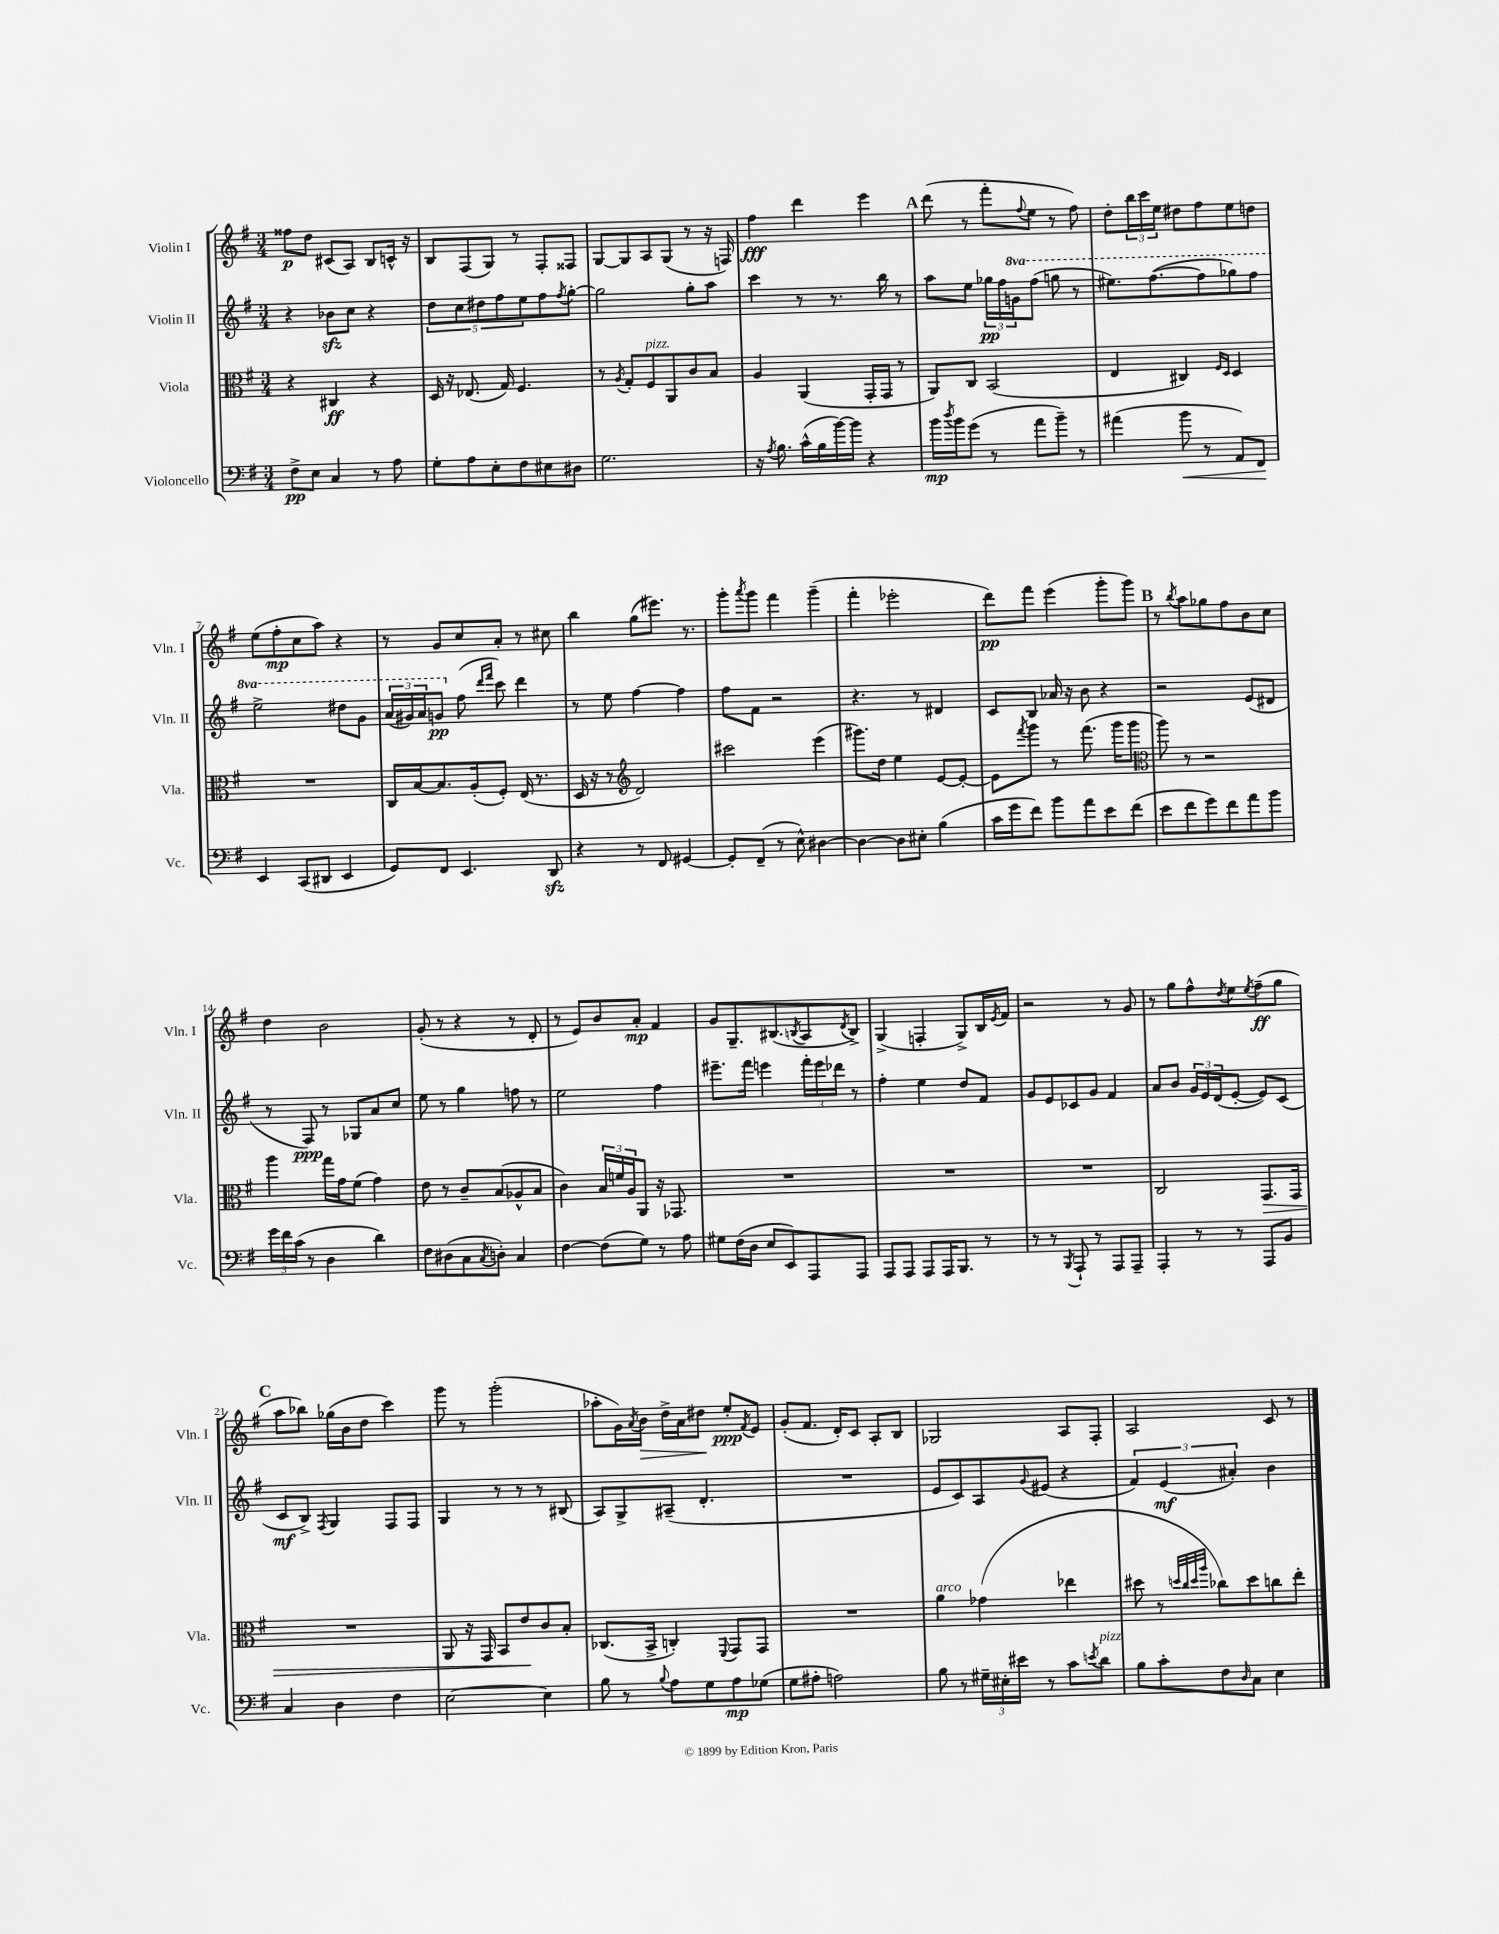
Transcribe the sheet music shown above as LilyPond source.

<<
\new StaffGroup <<
\new Staff = "s0" \with { instrumentName = "Violin I" shortInstrumentName = "Vln. I" } {
    \clef treble \key g \major \numericTimeSignature \time 3/4
    fisis''8\p d''8 cis'8( a8) b8 c'16-^ r16 |
    b8 fis8( g8) r8 fis8-. fisis8 |
    g8~ g8 a8 g8( r8 r16 f16) |
    fis''4\fff d'''4 e'''4 |
    \mark \markup { \bold "A" } d'''8( r8 fis'''8-. \appoggiatura { fis''8 } e''8 r8 fis''8) |
    d''8-. \tuplet 3/2 { b''16 c'''16 e''16 } dis''8 fis''8 e''8 d''8 |
    e''8( fis''8-.\mp c''8 a''8) r4 |
    r8 g'8 c''8 a'8-. r8 cis''8 |
    b''4 g''8( eis'''8.) r8. |
    g'''8-. \acciaccatura { a'''8 } g'''8 fis'''4 g'''4--( |
    fis'''4-. ees'''2-. |
    d'''8\pp) fis'''8 e'''4( g'''8-. g'''8) |
    \mark \markup { \bold "B" } r8 \acciaccatura { b''8 } a''8 ges''8 fis''8 b'8 c''8 |
    d''4 b'2 |
    g'8-.( r8 r4 r8 d'8-. |
    r8 e'8) b'8 a'8-.\mp fis'4 |
    g'8 g8.-- bis8.( \acciaccatura { b8 } a8 \acciaccatura { d'8 } b8->) |
    g4->( f4-. g8->) b16 \acciaccatura { e'8 } fis'16 |
    r2 r8 g'8 |
    r8 g''8 fis''8-^ \acciaccatura { d''8 } e''8 \acciaccatura { e''8 } fis''8--\ff( g''8 |
    \mark \markup { \bold "C" } a''8 bes''8) ges''16( b'16 d''8 c'''4) |
    g'''8 r8 g'''2-.( |
    aes''8-. g'16) \acciaccatura { a'8 } b'16\> d''16-> a'16 dis''8\! e''8-.\ppp \acciaccatura { fis'8 } e'8 |
    g'8-.( fis'8. d'16-.) c'8 a8-. b8 |
    ges2 a8 fis8-. |
    a2 c'8 r8 \bar "|." |
}
\new Staff = "s1" \with { instrumentName = "Violin II" shortInstrumentName = "Vln. II" } {
    \clef treble \key g \major \numericTimeSignature \time 3/4 \set Staff.ottavationMarkups = #ottavation-simple-ordinals
    r4 bes'8\sfz c''8 r4 |
    \tuplet 5/4 { d''8 c''8 dis''8 fis''8 e''8 } fis''8 \acciaccatura { fis''8 } g''8~-. |
    g''2 g''8-. a''8 |
    c'''4 r8 r8. b''16 r8 |
    \mark \markup { \bold "A" } a''8 e''8 \tuplet 3/2 { ges''16\pp fis''16 \ottava #1 g''16 } fis'''8( g'''!8 r8 |
    eis'''8.) fis'''8.~( fis'''8 ges'''8) fis'''8 |
    e'''2-> dis'''8 g''8 |
    \tuplet 3/2 { a''16( gis''16) a''16 } g''8\pp \ottava #0 fis''8( \grace { d'''16 fis'''16 } c'''8) d'''4 |
    r8 e''8 fis''4~ fis''4 |
    fis''8 fis'8 r2 |
    r4. r8 dis'4 |
    c'8 b8 aes'16 r16 b'8 r4 |
    \mark \markup { \bold "B" } r2 e'8( dis'8 |
    r8 fis8\ppp) r8 ges8 a'8 c''8 |
    e''8 r8 g''4 f''8 r8 |
    e''2 fis''4 |
    eis'''8.-- fis'''16 e'''4 \tuplet 3/2 { fis'''16-. e'''16 des'''16 } r8 |
    fis''4-. e''4 d''8 fis'8 |
    g'8 e'8 ces'8 g'8 fis'4 |
    a'8 b'8 \tuplet 3/2 { g'16 e'16 d'16( } e'8~-. e'8) c'8( |
    \mark \markup { \bold "C" } c'8\mf b8->) \acciaccatura { fis8 } g4 fis8 fis8 |
    g4 r8 r8 r8 bis8( |
    a8) g8-> ais8--( d'4.-. |
    R2. |
    e'8 c'8) a8 \appoggiatura { g'8 } eis'8( r4 |
    \tuplet 3/2 { fis'4) e'4\mf( ais'4-.) } b'4 \bar "|." |
}
\new Staff = "s2" \with { instrumentName = "Viola" shortInstrumentName = "Vla." } {
    \clef alto \key g \major \numericTimeSignature \time 3/4
    r4 cis4\ff r4 |
    d16 r16 ees8.( g16) fis4. |
    r8 \acciaccatura { a8 } g8-. fis8^\markup { \italic "pizz." } a,8 c'8 b8 |
    a4 a,4( g,16-. g,16 r8 |
    \mark \markup { \bold "A" } a,8) c8 b,2( |
    e4 cis4) \grace { fis16 d16 } d4 |
    R2. |
    c16 b16~ b8. a16-.( fis8-.) e16( r8. |
    d16 r16 r8 \clef treble d'2) |
    cis'''2 e'''4( |
    gis'''8.) d''16 e''4 e'8~ e'8~-. |
    e'8 \acciaccatura { fis'''8 } g'''8 r8 fis'''8.( g'''16 g'''8 |
    \mark \markup { \bold "B" } \clef alto a''8) r8 r2 |
    a''4 g''16 g'16 fis'8( g'4) |
    e'8 r8 c'8-- b8( aes8-^ b8 |
    c'4) \tuplet 3/2 { b16 f'16 a16 } a,8 r16 ges,8. |
    R2. |
    R2. |
    R2. |
    c2 g,8.\> g,16 |
    \mark \markup { \bold "C" } R2. |
    a,8 r16 g,16 b,8 e'8\! c'8 b8-. |
    ces8.( b,16-> c4-.) \appoggiatura { fis,8 } g,8 g,8 |
    R2. |
    a'4^\markup { \italic "arco" } ges'4( ees''4 |
    dis''8 r8 \grace { d''32 c''32 d''32 a''32 } ces''8) d''8 c''8 e''8-. \bar "|." |
}
\new Staff = "s3" \with { instrumentName = "Violoncello" shortInstrumentName = "Vc." } {
    \clef bass \key g \major \numericTimeSignature \time 3/4
    fis8->\pp e8 c4 r8 a8 |
    g8-. a8 e8-. fis8 eis8 dis8 |
    g2. |
    r16 \acciaccatura { a8 } b8. c'16-^( b16 b'16~) b'16 r4 |
    \mark \markup { \bold "A" } b'16\mp \acciaccatura { d''8 } b'16 g'8( r8 a'8 b'8--) r8 |
    ais'4( b'8\< r8 a,8) fis,8\! |
    e,4 c,8( dis,8 e,4 |
    g,8) fis,8 e,4. d,8\sfz |
    r4 r8 fis,8 gis,4~ |
    gis,8-. fis,8--( r8 e8-^) dis4~ |
    dis4~ dis8 eis8-. b4( |
    c'16 g'16 fis'8) b'8 a'8 e'8 fis'8( |
    \mark \markup { \bold "B" } e'8 fis'8 g'8) fis'8 a'8 b'8 |
    \tuplet 3/2 { g'16 fis'16 c'16( } r8 d4 d'4) |
    fis8 dis8( c8 \acciaccatura { c8 } d8-.) c4 |
    fis4~ fis8( g8) r8 a8 |
    gis8 fis16( d16 e8 e,8) a,,8 a,,8 |
    a,,8 a,,8 a,,8 a,,16 b,,8. r8 |
    r8 r8 \acciaccatura { b,,8 } a,,8-! r8 a,,8 a,,8-- |
    a,,4-. r8 r8 a,,8 b,8 |
    \mark \markup { \bold "C" } c4 d4 fis4 |
    e2~ e4 |
    b8 r8 \appoggiatura { b8 } a8 g8 a8\mp ges8( |
    g8 ais8-. a2) |
    b8 r8 \tuplet 3/2 { gis16-- eis16-. eis'16 } r8 c'8 \acciaccatura { e'8 } d'8^\markup { \italic "pizz." } |
    b8 c'8-. fis8 \grace { d16 } c8 e4 \bar "|." |
}
>>
>>
